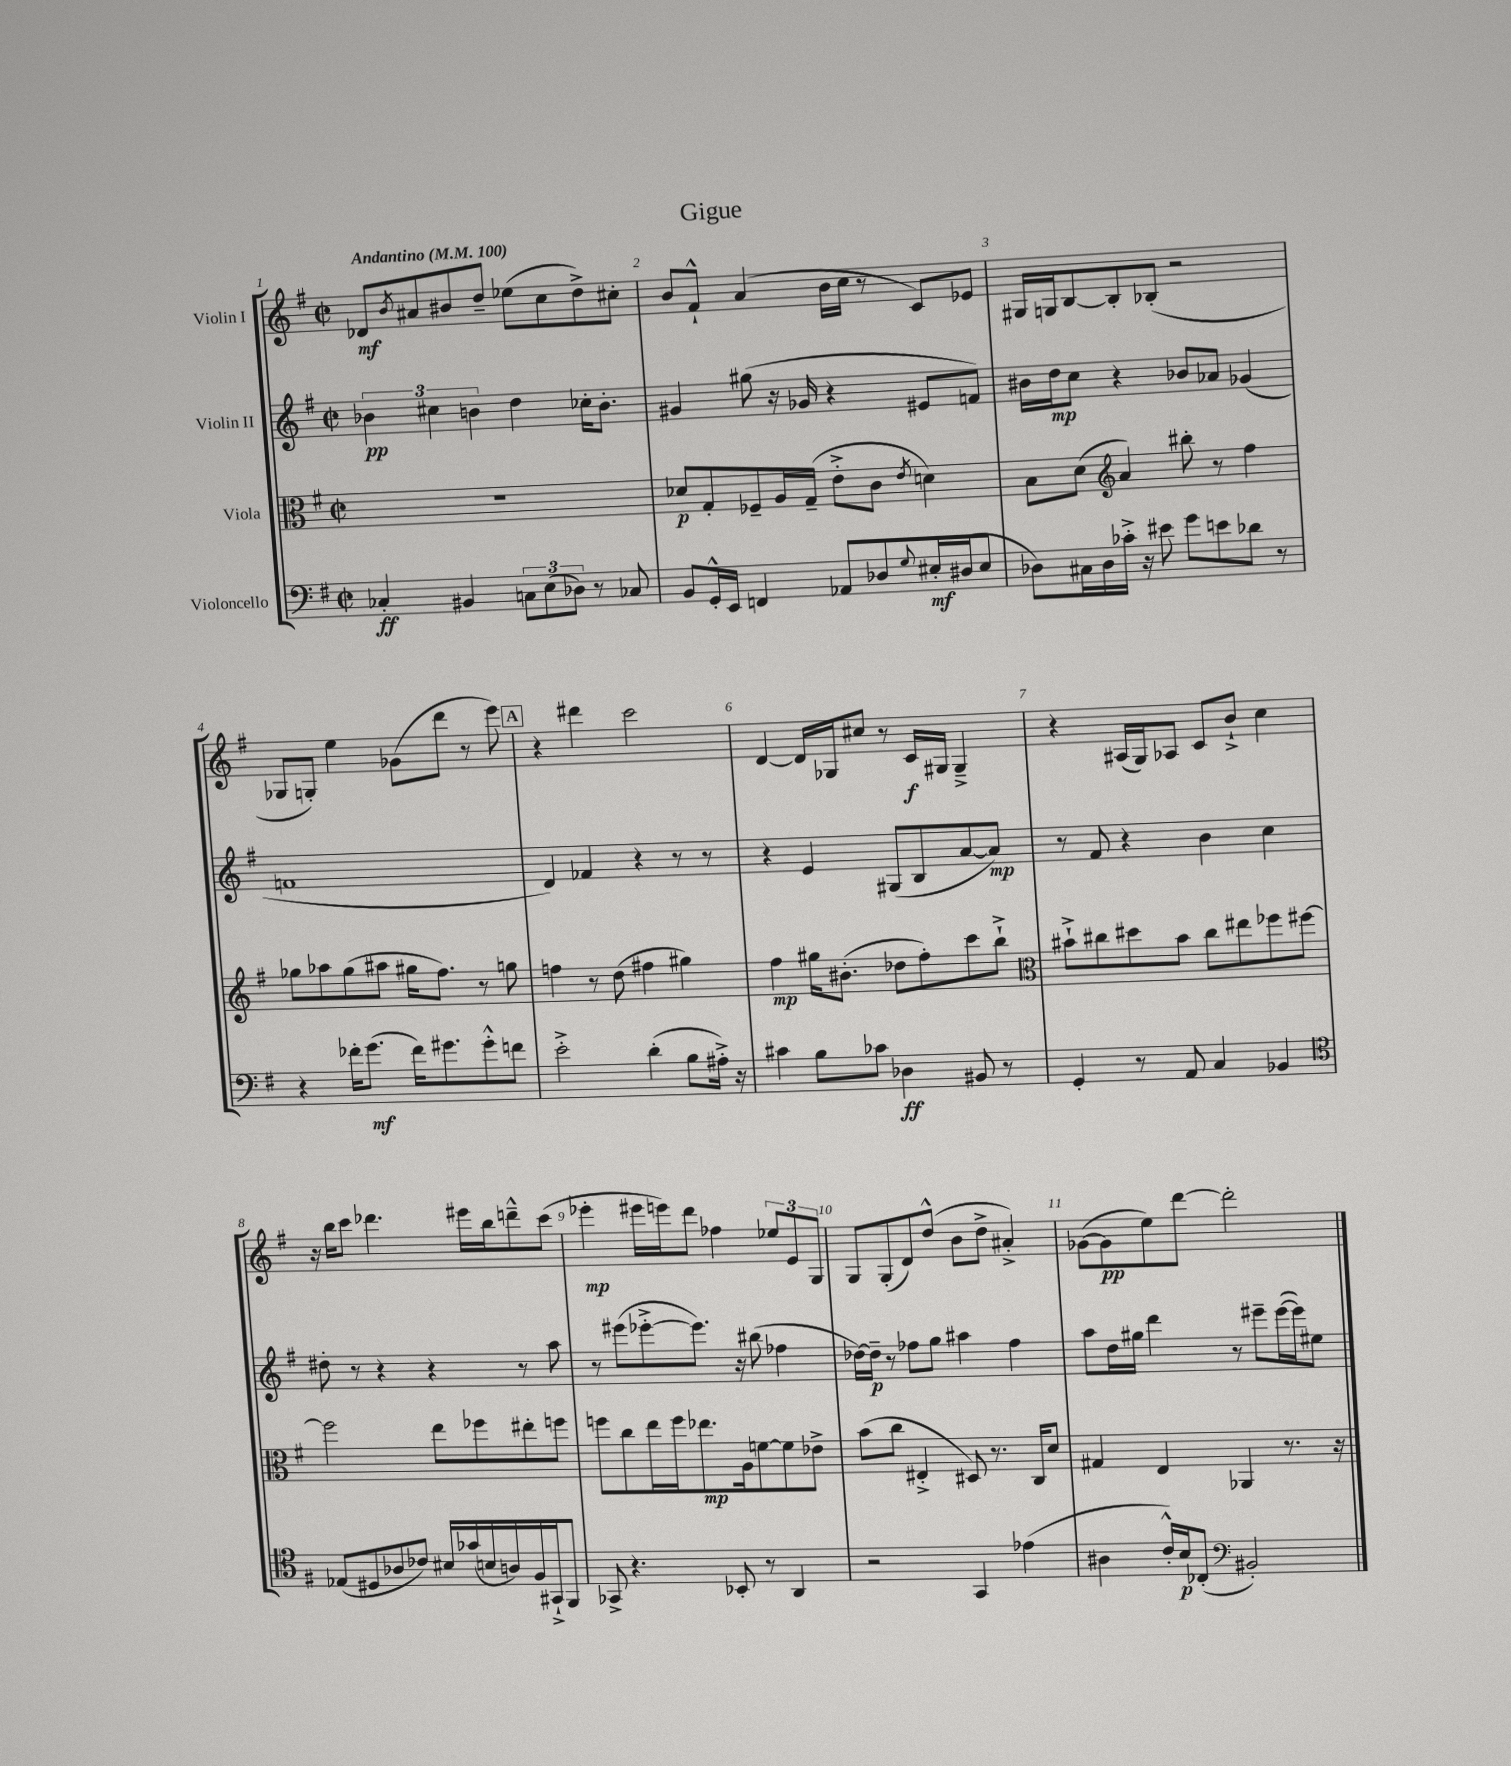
\header { title = "Gigue" }
<<
\new StaffGroup <<
\new Staff = "s0" \with { instrumentName = "Violin I" } {
    \clef treble \key g \major \defaultTimeSignature \time 2/2 \tempo "Andantino" 4 = 100
    des'8\mf \acciaccatura { b'8 } ais'8 bis'8 d''8-- ees''8( c''8 d''8->) cis''8-. |
    b'8 fis'8-!-^ a'4( b'16 c''16 r8 c'8) ees'8 |
    gis16 g16 b8~ b8-. bes8-.( r2 |
    ges8 g8-.) e''4 ges'8( d'''8 r8 e'''8) |
    \mark \markup { \box "A" } r4 dis'''4 c'''2 |
    d'4~ d'16 ges16 cis''8 r8 c'16\f gis16 gis4---> |
    r4 ais16( g16) aes8 c'8 b'8-!-> c''4 |
    r16 b''16 c'''8 des'''4. eis'''16 b''16 d'''8---^ c'''8( |
    ees'''4-.\mp eis'''16 e'''16) d'''8 fes''4 \tuplet 3/2 { ees''8 e'8 g8 } |
    g8 g8-.( d'8) d''8-^( b'8 d''8-> ais'4-.->) |
    ges'8~( ges'8\pp e''8) d'''8~ d'''2-. \bar "|." |
}
\new Staff = "s1" \with { instrumentName = "Violin II" } {
    \clef treble \key g \major \defaultTimeSignature \time 2/2
    \tuplet 3/2 { bes'4\pp cis''4 b'4 } d''4 ces''16-. b'8.-. |
    gis'4 gis''8( r16 ges'16 r4 eis'8 f'8) |
    bis'16 d''16\mp c''8 r4 bes'8 aes'8 ges'4( |
    f'1 |
    \mark \markup { \box "A" } d'4) fes'4 r4 r8 r8 |
    r4 e'4 gis8( b8 a'8~ a'8\mp) |
    r8 fis'8 r4 b'4 c''4 |
    dis''8-. r8 r4 r4 r8 a''8 |
    r8 eis'''8( ees'''8~-.-> ees'''8.) r16 bis''8( fes''4 |
    des''16~) des''16--\p r8 fes''8 g''8 ais''4 fes''4 |
    a''8 d''16 gis''16 d'''4 r8 eis'''8-- eis'''16~( eis'''16) eis''8 \bar "|." |
}
\new Staff = "s2" \with { instrumentName = "Viola" } {
    \clef alto \key g \major \defaultTimeSignature \time 2/2
    R1 |
    des'8\p g8-. fes8-- a16 g16--( e'8-.-> c'8 \acciaccatura { e'8 } d'4) |
    b8 d'8( \clef treble a'4) bis''8-. r8 fis''4 |
    ges''8 aes''8 ges''8( ais''8 gis''16 fis''8.) r8 g''8 |
    \mark \markup { \box "A" } f''4 r8 d''8( fis''4 gis''4) |
    fis''4\mp gis''16 bis'8.-.( des''8 fis''8-.) c'''8 b''8-!-> |
    \clef alto bis'8-!-> cis''8 dis''8 bis'8 cis''8 eis''8 fes''8 fis''8~ |
    fis''2 e''8 fes''8 eis''8-. f''8 |
    f''8 c''8 e''16 f''16 ees''8.\mp a16 f'8~ f'8 ees'8-> |
    b'8( c''8 eis4-.-> dis8) r8. c16 d'8 |
    gis4 e4 aes,4 r8. r16 \bar "|." |
}
\new Staff = "s3" \with { instrumentName = "Violoncello" } {
    \clef bass \key g \major \defaultTimeSignature \time 2/2
    ces4-.\ff bis,4 \tuplet 3/2 { c8 e8( des8) } r8 ces8 |
    b,8 g,16-.-^ e,16 f,4 aes,8 des8 \appoggiatura { g8 } eis16-.\mf dis16( eis8 |
    des8) cis16 des16 ces'16-.-> r16 eis'8 g'8 e'8 des'8 r8 |
    r4 fes'16-. g'8.\mf( fes'16) gis'8. gis'8-.-^ f'8 |
    \mark \markup { \box "A" } e'2-.-> d'4-.( b8 ais16-.->) r16 |
    cis'4 b8 ces'8 des4\ff bis,8 r8 |
    g,4-. r8 a,8 c4 bes,4 |
    \clef tenor ees8( dis8 aes8 ces'8) bis16 ges'16( b16 a16) fis16 gis,16-!-> fis,8 |
    ges,8-> r4. bes,8-. r8 a,4 |
    r2 g,4 ees'4( |
    ais4 c'16-.-^) b16\p ces8-.( \clef bass bis,2-.) \bar "|." |
}
>>
>>
\layout { \context { \Score \override BarNumber.break-visibility = ##(#f #t #t) barNumberVisibility = #all-bar-numbers-visible } }
